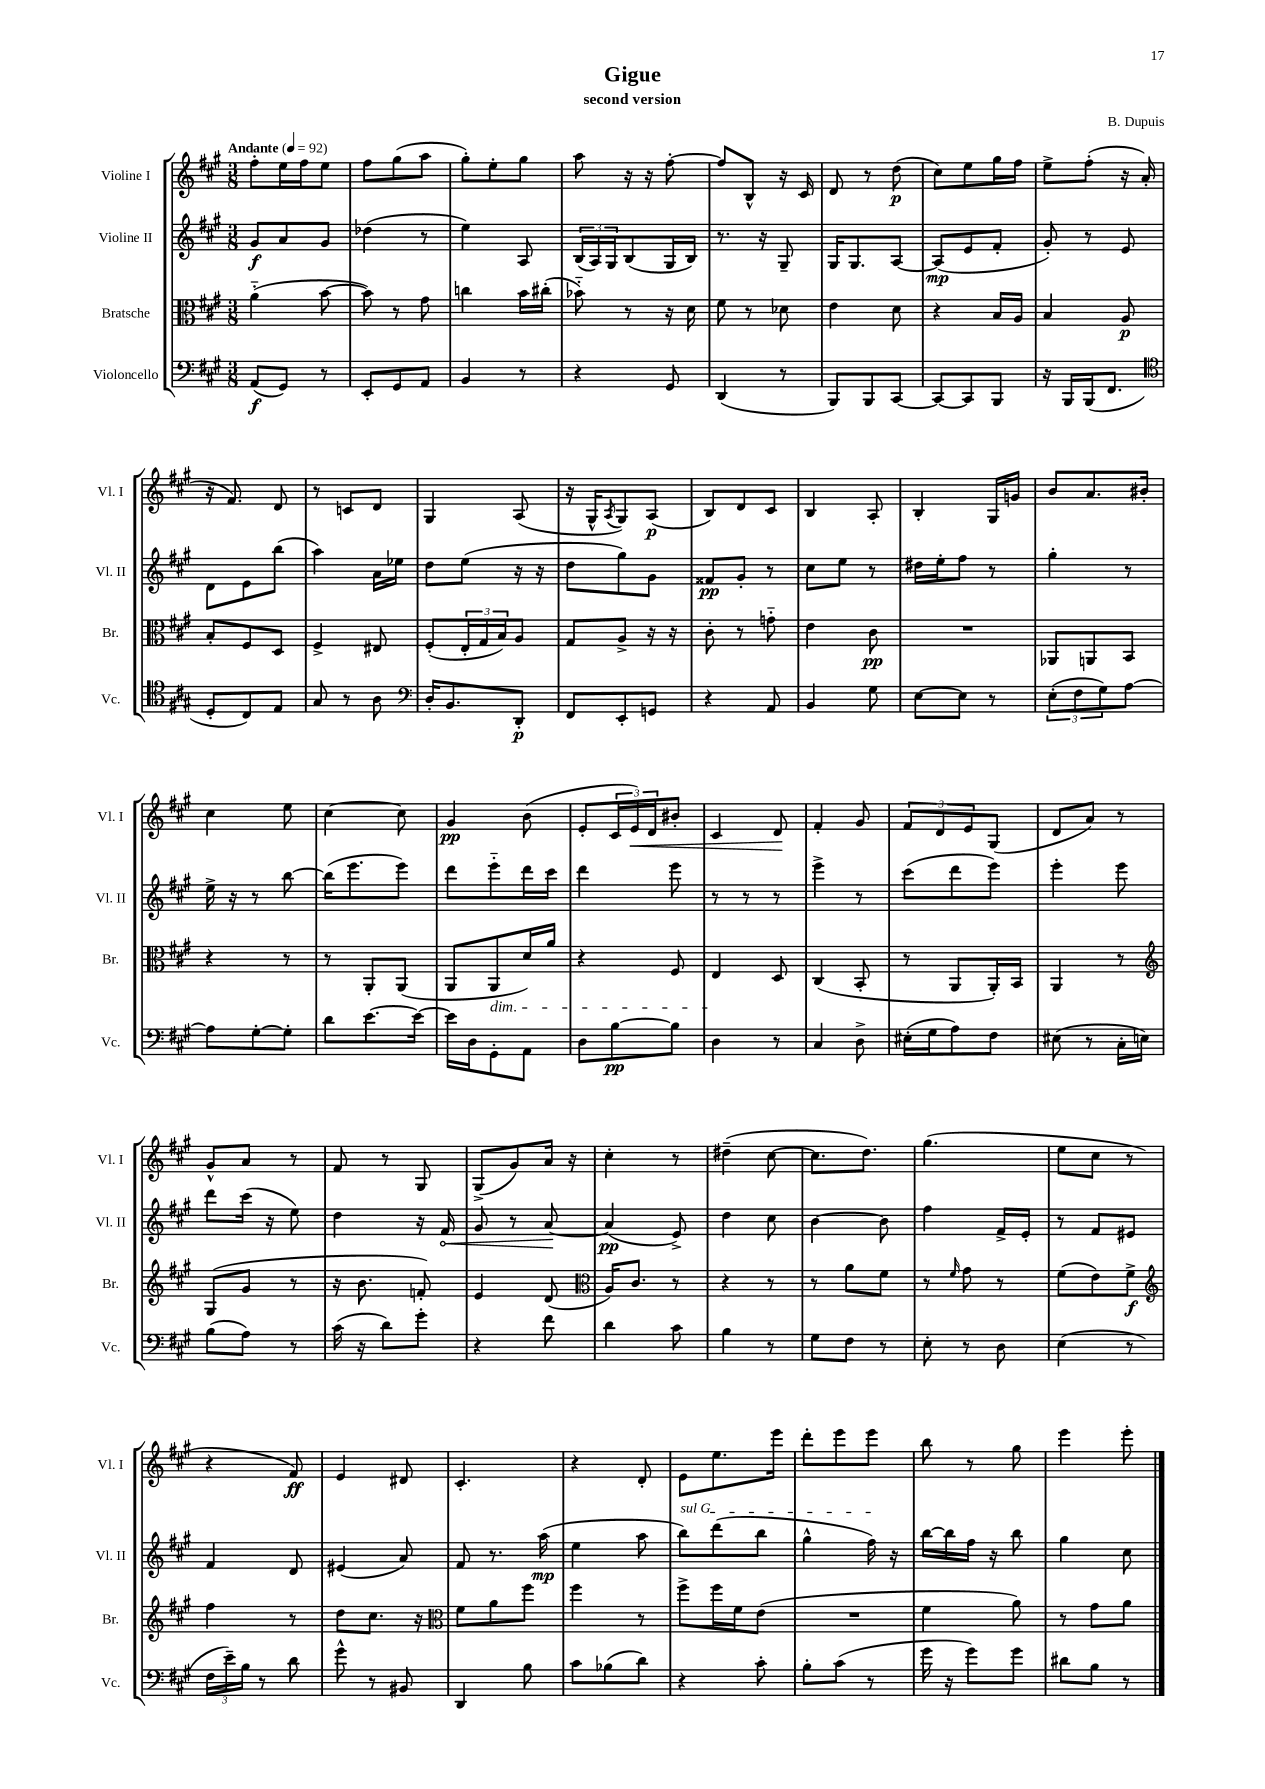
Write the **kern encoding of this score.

**kern	**kern	**kern	**kern
*staff4	*staff3	*staff2	*staff1
*clefF4	*clefC3	*clefG2	*clefG2
*k[f#c#g#]	*k[f#c#g#]	*k[f#c#g#]	*k[f#c#g#]
*M3/8	*M3/8	*M3/8	*M3/8
*MM92	*MM92	*MM92	*MM92
(8AA	(4a'~	8g#	8ff#'
8GG#)	.	8a	16ee
.	.	.	16ff#
8r	[8b	8g#	8ee
=	=	=	=
8EE'	8b])	(4dd-	8ff#
8GG#	8r	.	(8gg#
8AA	8g#	8r	8aa
=	=	=	=
4BB	4cc	4ee)	8gg#')
.	.	.	8ee'
8r	16b	8A	8gg#
.	(16cc#'	.	.
=	=	=	=
4r	8b-'~)	(24B	8aa
.	.	24A)	.
.	.	24G#	.
.	8r	(8B	16r
.	.	.	16r
8GG#	16r	16G#	[8ff#'
.	16d	16B)	.
=	=	=	=
(4DD	8f#	8.r	8ff#]
.	8r	.	8B^^
.	.	16r	.
8r	8d-	8G#~	16r
.	.	.	16c#
=	=	=	=
8BBB)	4e	16G#	8d
.	.	8.G#	.
8BBB	.	.	8r
[8CC#	8d	[8A	(8dd
=	=	=	=
8CC#_	4r	(8A]	8cc#)
8CC#]	.	8e	8ee
8BBB	16B	8f#'	16gg#
.	16A	.	16ff#
=	=	=	=
16r	4B	8g#')	8ee^
16BBB	.	.	.
(16BBB	.	8r	(8ff#'
8.FF#	.	.	.
.	8A	8e	16r
.	.	.	16a'
=	=	=	=
*clefC4	*	*	*
8D'	8B'	8d	16r
.	.	.	8.f#)
8C#)	8F#	8e	.
8E	8D	(8bb	8d
=	=	=	=
8G#	4F#^	4aa)	8r
8r	.	.	8c
8A	8E#	16a	8d
.	.	16ee-	.
=	=	=	=
*clefF4	*	*	*
16D'	(8F#'	8dd	4G#
8.BB	.	.	.
.	24E'	(8ee	.
.	24G#	.	.
.	24B)	.	.
8DD'	8A	16r	(8A
.	.	16r	.
=	=	=	=
8FF#	8G#	8dd	16r
.	.	.	16G#^^
.	.	.	8qA
8EE'	8A^	8gg#)	8G#)
8GG	16r	8g#	(8A
.	16r	.	.
=	=	=	=
4r	8c#'	8f##	8B)
.	8r	8g#'	8d
8AA	8g'~	8r	8c#
=	=	=	=
4BB	4e	8cc#	4B
.	.	8ee	.
8G#	8c#	8r	8A'
=	=	=	=
[8E	4.r	16dd#	4B'
.	.	16ee'	.
8E]	.	8ff#	.
8r	.	8r	16G#
.	.	.	16g
=	=	=	=
(12E'	8AA-	4gg#'	8b
12F#	.	.	.
.	8AA	.	8.a
12G#)	.	.	.
[8A	8BB	8r	.
.	.	.	16b#'
=	=	=	=
8A]	4r	16ee^	4cc#
.	.	16r	.
[8G#'	.	8r	.
8G#']	8r	[8bb	8ee
=	=	=	=
8d	8r	(16bb]	[4cc#
.	.	8.eee	.
[8.e	8AA'	.	.
.	(8AA	8eee)	8cc#]
16e_	.	.	.
=	=	=	=
16e]	8AA	8ddd	4g#
16D	.	.	.
8GG#'	8AA	8eee'~	.
8AA	16d)	16ddd	(8b
.	16a	16ccc#	.
=	=	=	=
8D	4r	4ddd	8e'
[8B	.	.	24c#
.	.	.	24e)
.	.	.	24d
8B]	8F#	8eee	8b#'
=	=	=	=
4D	4E	8r	4c#
.	.	8r	.
8r	8D	8r	8d
=	=	=	=
4C#	(4C#	4eee^	4f#'
8D^	8BB'	8r	8g#
=	=	=	=
(16E#'	8r	(8ccc#	12f#
16G#	.	.	.
.	.	.	12d
8A)	8AA	8ddd	.
.	.	.	12e
8F#	16AA')	8eee)	(8G#
.	16BB	.	.
=	=	=	=
(8E#	4AA	4eee'	8d
8r	.	.	8a)
16C#'	8r	8eee	8r
16E)	.	.	.
=	=	=	=
*	*clefG2	*	*
(8B	(8G#	8ddd	8g#^^
8A)	8g#	(16ccc#	8a
.	.	16r	.
8r	8r	8ee)	8r
=	=	=	=
(16c#	16r	4dd	8f#
16r	8.b	.	.
8d)	.	.	8r
8g#'	8f')	16r	8G#
.	.	16f#	.
=	=	=	=
4r	4e	8g#	(8G#^
.	.	8r	8g#)
8f#	(8d	[8a	16a
.	.	.	16r
=	=	=	=
*	*clefC3	*	*
4d	16A)	(4a]	4cc#'
.	8.c#	.	.
8c#	8r	8e^)	8r
=	=	=	=
4B	4r	4dd	(4dd#~
8r	8r	8cc#	[8cc#
=	=	=	=
8G#	8r	[4b	8.cc#]
8F#	8a	.	.
.	.	.	8.dd)
8r	8f#	8b]	.
=	=	=	=
8E'	8r	4ff#	(4.gg#
.	16qqf#	.	.
8r	8g#	.	.
8D	8r	16f#^	.
.	.	16e'	.
=	=	=	=
(4E	(8f#	8r	8ee
.	8e)	8f#	8cc#
8r	8f#^	8e#	8r
=	=	=	=
*	*clefG2	*	*
24F#	4ff#	4f#	4r
24e~)	.	.	.
24B	.	.	.
8r	.	.	.
8d	8r	8d	8f#)
=	=	=	=
8g#^^	8dd	(4e#	4e
8r	8.cc#	.	.
8BB#	.	8a)	8d#
.	16r	.	.
=	=	=	=
*	*clefC3	*	*
4DD	8f#	8f#	4.c#'
.	8a	8.r	.
8B	8ff#	.	.
.	.	(16aa	.
=	=	=	=
8c#	4ff#	4ee	4r
(8B-	.	.	.
8d)	8r	8aa	8d'
=	=	=	=
4r	8ff#^	8bb)	8e
.	16ff#	(8ddd	8.ee
.	16f#	.	.
8c#'	(8e	8bb	.
.	.	.	16eee
=	=	=	=
8B'	4.r	4gg#^^	8ddd'
(8c#	.	.	8eee
8r	.	16ff#)	8eee
.	.	16r	.
=	=	=	=
16g#	4f#	[16bb	8bb
16r	.	16bb]	.
8g#)	.	16ff#	8r
.	.	16r	.
8g#	8a)	8bb	8gg#
=	=	=	=
8d#	8r	4gg#	4eee
8B	8g#	.	.
8r	8a	8cc#	8eee'
==	==	==	==
*-	*-	*-	*-
